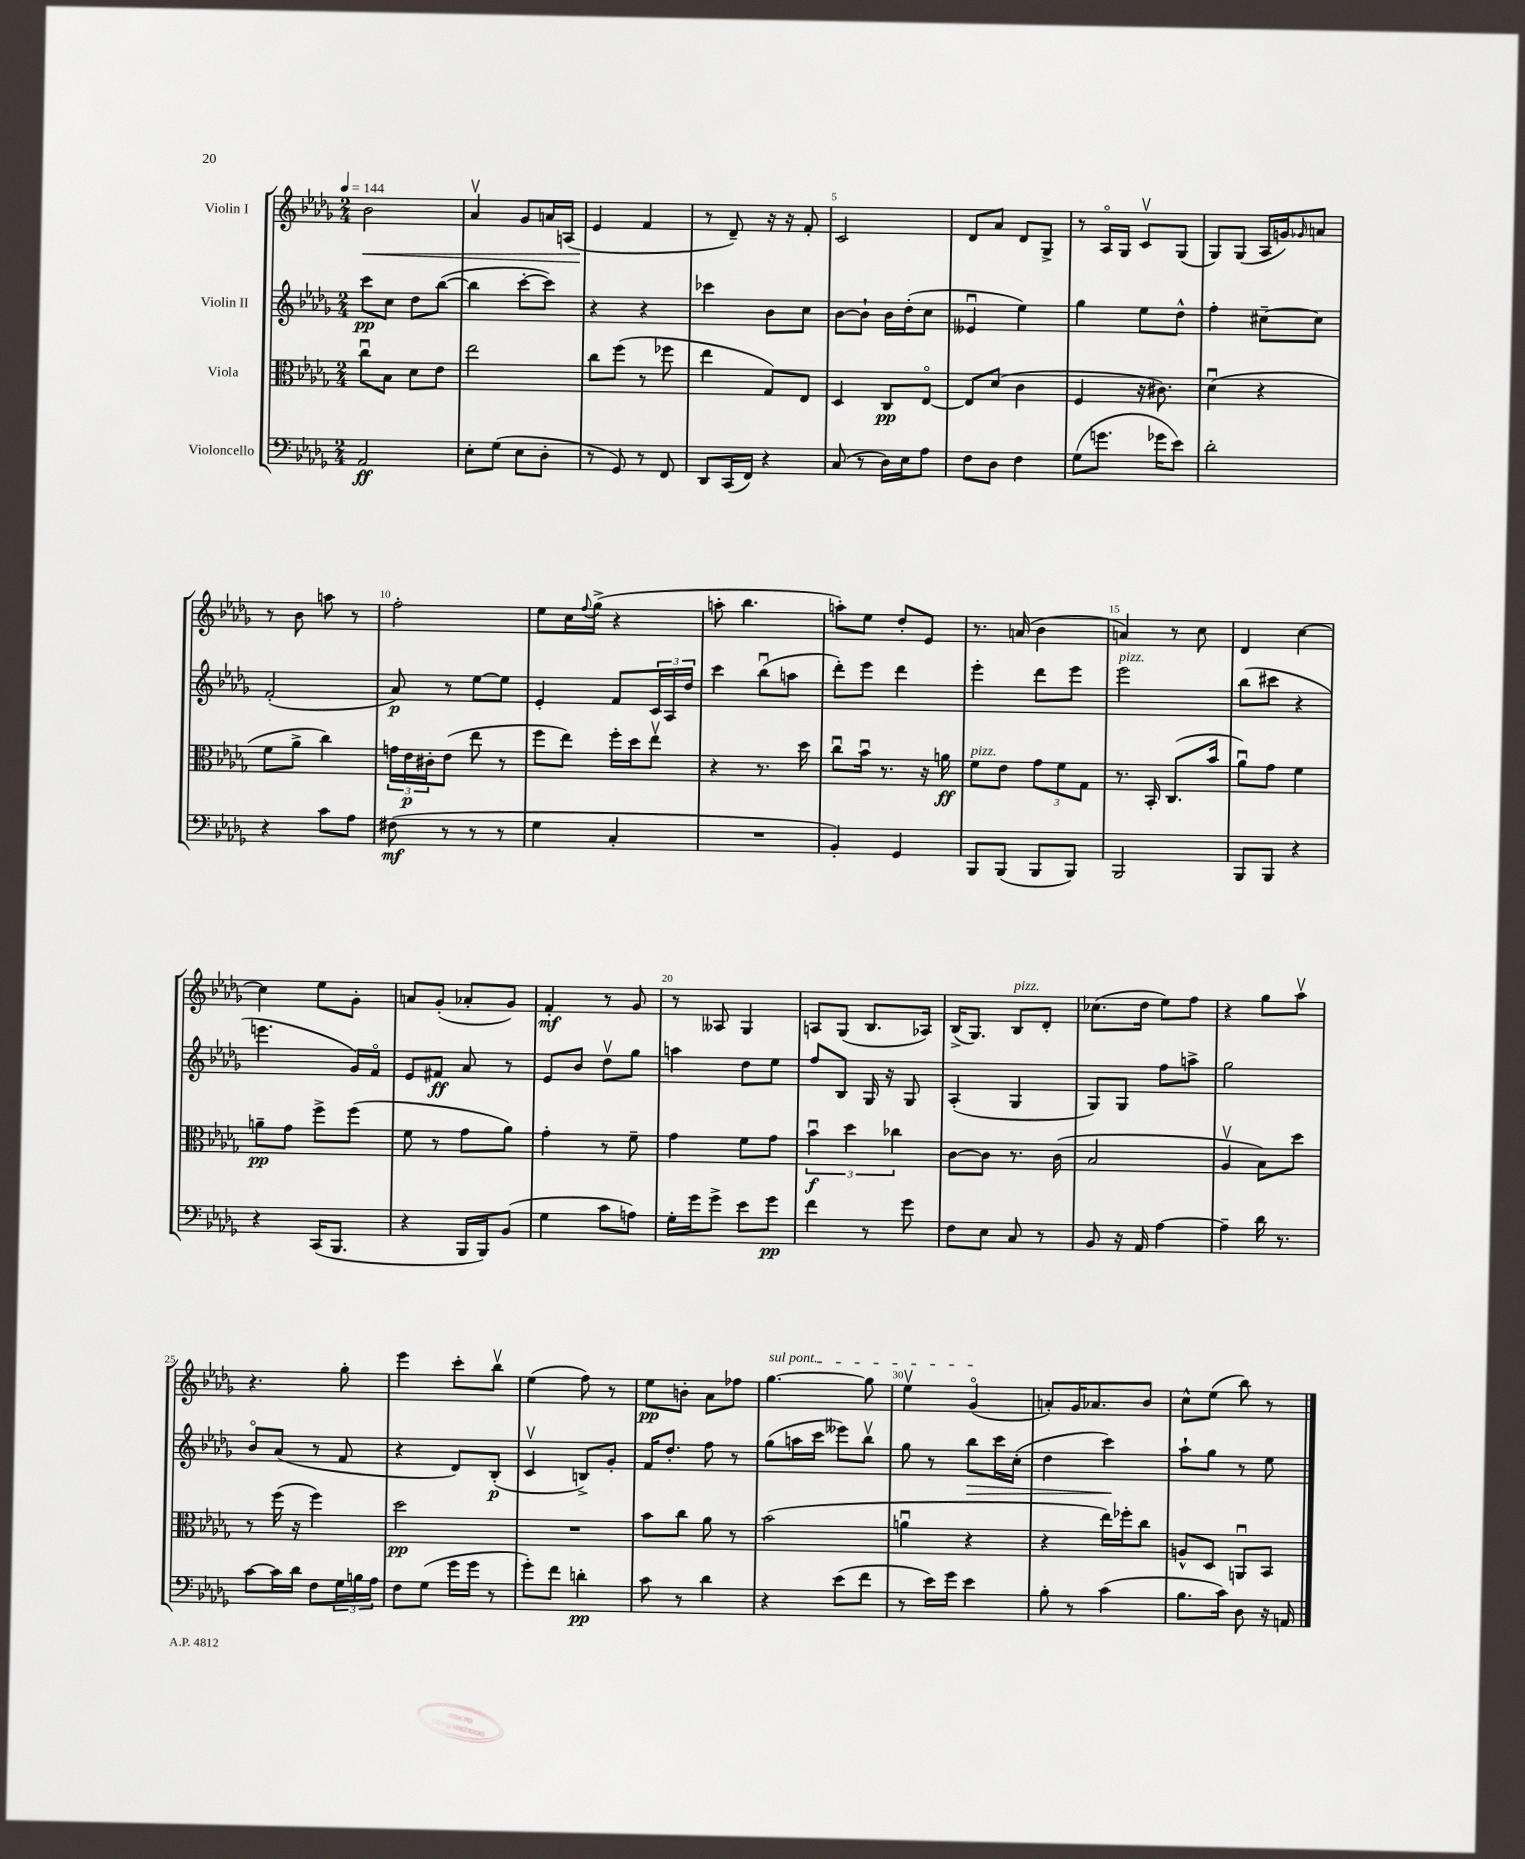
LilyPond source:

<<
\new StaffGroup <<
\new Staff = "s0" \with { instrumentName = "Violin I" } {
    \clef treble \key des \major \numericTimeSignature \time 2/4 \tempo 4 = 144
    bes'2\< |
    aes'4\upbow ges'8 a'16 a16( |
    ees'4\! f'4 |
    r8 des'8--) r16 r16 f'8-. |
    c'2 |
    des'8 aes'8 des'8 ges8-> |
    r8 aes16\flageolet ges16 c'8\upbow ges8( |
    ges8) ges8( aes16 g'16) \grace { ges'16 } a'8 |
    r8 bes'8 a''8 r8 |
    f''2-. |
    ees''8 c''16 \appoggiatura { f''8 } ges''16->( r4 |
    a''8-. bes''4. |
    a''8-.) ees''8 des''8-. ees'8 |
    r8. a'16( bes'4 |
    a'4) r8 c''8 |
    des'4 c''4~ |
    c''4 ees''8 ges'8-. |
    a'8 ges'8-.( aes'8-. ges'8) |
    f'4-.\mf r8 ges'8 |
    r8 aeses8 ges4 |
    a8 ges8( bes8. aes16) |
    bes16->( ges8.) bes8^\markup { \italic "pizz." } des'8-. |
    ces''8.( des''16 ees''8) f''8 |
    r4 ges''8 aes''8\upbow |
    r4. ges''8-. |
    ees'''4 c'''8-. bes''8\upbow |
    ees''4( f''8) r8 |
    ees''8\pp b'8-. aes'8 fes''8 |
    \once \override TextSpanner.bound-details.left.text = \markup { \italic "sul pont." } ges''4.~\startTextSpan ges''8 |
    ees''4\upbow ges'4\flageolet\stopTextSpan( |
    a'8-.) ges'16 aes'8. bes'8 |
    c''8-^ ees''8( bes''8) r8 \bar "|." |
}
\new Staff = "s1" \with { instrumentName = "Violin II" } {
    \clef treble \key des \major \numericTimeSignature \time 2/4
    c'''8\pp c''8 des''8 bes''8~( |
    bes''4 c'''8~-. c'''8) |
    r4 r4 |
    ces'''4 bes'8 c''8 |
    bes'8~ bes'8-! bes'16 des''16-.( c''8 |
    eeses'4\downbow ees''4) |
    ges''4 ees''8 des''8-^ |
    f''4-. cis''8~-- cis''8 |
    f'2-.( |
    aes'8\p) r8 ees''8~ ees''8 |
    ees'4-. f'8 \tuplet 3/2 { c'16 aes16 des''16 } |
    c'''4 bes''8\downbow( a''8 |
    des'''8-.) ees'''8 des'''4 |
    ees'''4-. des'''8 ees'''8 |
    ees'''2^\markup { \italic "pizz." } |
    bes''8( cis'''8 r4 |
    e'''4. ges'16) f'16\flageolet |
    ees'8 fis'8\ff aes'8 r8 |
    ees'8 bes'8 des''8\upbow ges''8 |
    a''4 des''8 ees''8 |
    f''8 bes8 ges16 r16 ges8 |
    aes4-.( ges4 |
    ges8) ges8 f''8 a''8-> |
    ges''2 |
    bes'8\flageolet aes'8( r8 f'8 |
    r4 des'8) bes8-.\p( |
    c'4\upbow b8->) ges'8-. |
    f'16 des''8.-. f''8 r8 |
    ges''8( a''16 c'''16 eeses'''8) bes''8\upbow |
    ges''8 r8 bes''8\> c'''16 c''16-.( |
    des''4 c'''4\!) |
    aes''8-! ges''8 r8 ees''8 \bar "|." |
}
\new Staff = "s2" \with { instrumentName = "Viola" } {
    \clef alto \key des \major \numericTimeSignature \time 2/4
    c''8\downbow bes8 des'8 ees'8 |
    ees''2 |
    c''8 f''8( r8 fes''8 |
    ees''4 ges8) ees8 |
    des4 c8\pp ees8~\flageolet |
    ees8 des'8( c'4 |
    f4 r16 cis'8.) |
    des'4\downbow( r4 |
    f'8 aes'8-> c''4) |
    \tuplet 3/2 { g'16 ees'16\p cis'16-. } ees'8( ees''8 r8 |
    f''8 ees''8) f''16-. des''16 ees''8\upbow |
    r4 r8. des''16 |
    c''8\downbow bes'16\downbow r8. r16 a'16\ff |
    f'8^\markup { \italic "pizz." } ees'8 \tuplet 3/2 { ges'8 f'8 ges8 } |
    r8. bes,16-. c8.( bes'16 |
    aes'8\downbow) ges'8 f'4 |
    a'8--\pp ges'8 f''8-> f''8( |
    f'8 r8 ges'8 aes'8) |
    ges'4-. r8 f'8-- |
    ges'4 f'8 ges'8 |
    \tuplet 3/2 { bes'4\downbow\f des''4 ces''4 } |
    c'8~ c'8 r8. c'16( |
    bes2 |
    aes4\upbow bes8) des''8 |
    r8 f''16( r16 f''4) |
    des''2\pp |
    R2 |
    bes'8 c''8 aes'8 r8 |
    bes'2( |
    a'4\downbow r4 |
    r4 ees''16) fes''16-. c''8 |
    a8-^ des8 a,8\downbow bes,8 \bar "|." |
}
\new Staff = "s3" \with { instrumentName = "Violoncello" } {
    \clef bass \key des \major \numericTimeSignature \time 2/4
    aes,2\ff |
    ees8-. ges8( ees8 des8-. |
    r8 ges,8) r8 f,8 |
    des,8 c,16( f,16) r4 |
    c8( r8 des16) ees16 aes8 |
    f8 des8 f4 |
    ges8( g'8. ges'16 ees'8) |
    des'2-. |
    r4 c'8 aes8 |
    fis8\mf( r8 r8 r8 |
    ges4 c4-. |
    R2 |
    bes,4-.) ges,4 |
    bes,,8 bes,,8( bes,,8 bes,,8) |
    bes,,2 |
    bes,,8 bes,,8 r4 |
    r4 c,16( bes,,8. |
    r4 bes,,16 bes,,16) bes,8( |
    ges4 c'8 a8) |
    ges16-. ges'16 ges'8-> ees'8 ges'8\pp |
    f'4 r8 ges'8 |
    f8 ees8 c8 r8 |
    bes,8 r16 aes,16 aes4~ |
    aes4-- des'16 r8. |
    c'8~ c'16 des'16 f8 \tuplet 3/2 { ges16 b16 aes16 } |
    f8 ges8( ges'16 ges'16 r8 |
    ges'8-.) f'8 d'4-.\pp |
    c'8 r8 des'4 |
    r4 ees'8( f'8 |
    r8 ees'16) ges'16 ees'4 |
    bes8-. r8 c'4( |
    bes8. c'16) des8 r16 a,16 \bar "|." |
}
>>
>>
\layout { \context { \Score \override BarNumber.break-visibility = ##(#f #t #t) barNumberVisibility = #(every-nth-bar-number-visible 5) } }
